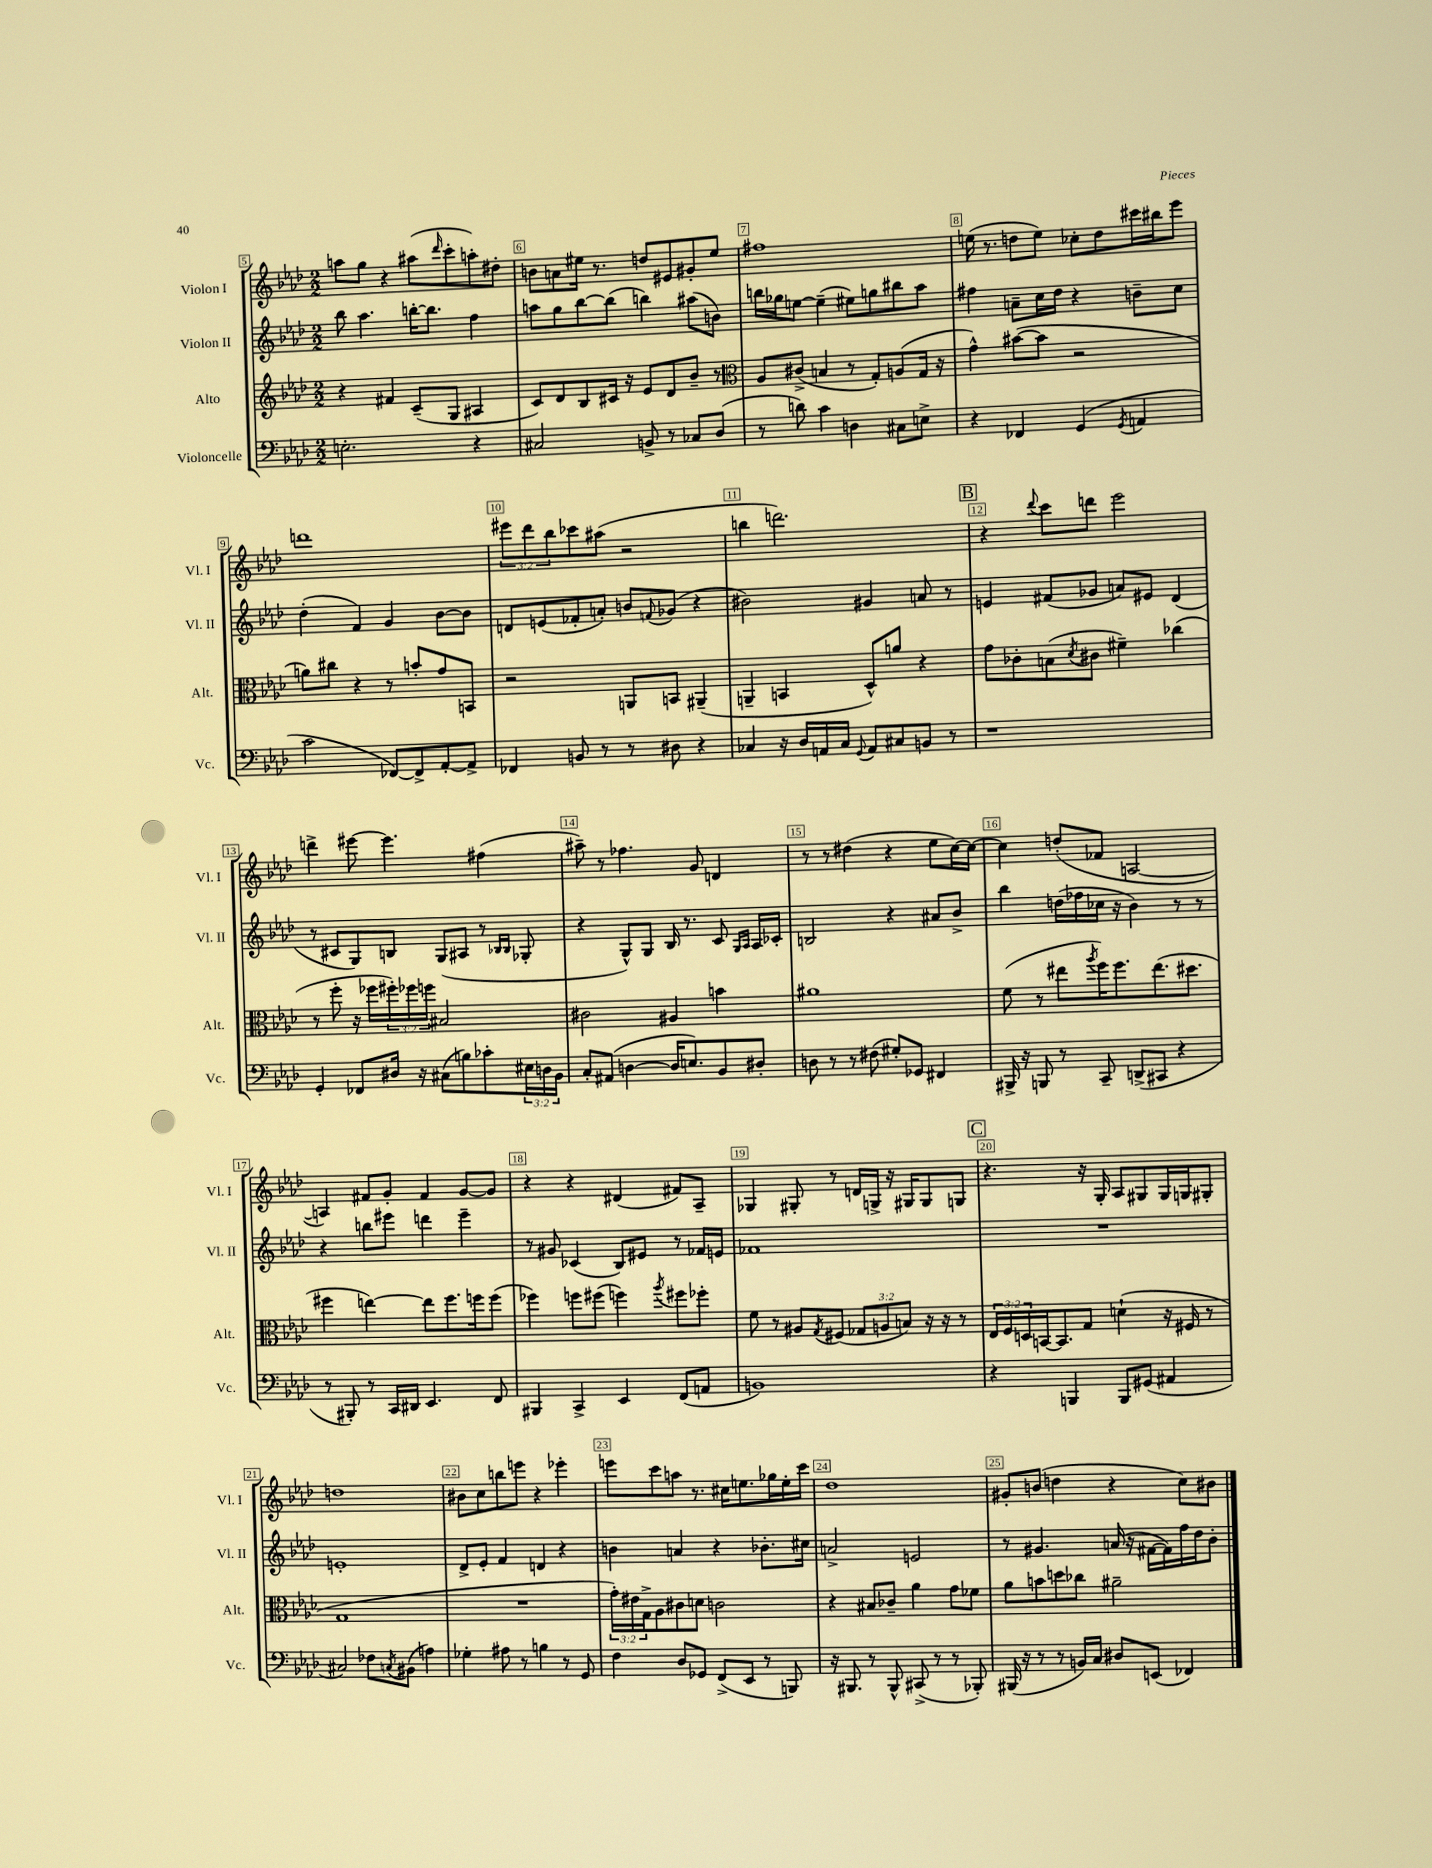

**kern	**kern	**kern	**kern
*part4	*part3	*part2	*part1
*staff4	*staff3	*staff2	*staff1
*I"Violoncelle	*I"Alto	*I"Violon II	*I"Violon I
*I'Vc.	*I'Alt.	*I'Vl. II	*I'Vl. I
*clefF4	*clefG2	*clefG2	*clefG2
*k[b-e-a-d-]	*k[b-e-a-d-]	*k[b-e-a-d-]	*k[b-e-a-d-]
*M2/2	*M2/2	*M2/2	*M2/2
=5	=5	=5	=5
2.En'\	4r	8bb-\	8aan\L
.	.	4.aa-\	8gg\J
.	4f#X/	.	4r
.	(8c~/L	[16bbn'\KL	(8aa#X\L
.	.	8.bb\J]	.
.	.	.	16qqddd-/
.	8G/J	.	8ccc'\
4r	4A#X/	4ff\	8aan'\)
.	.	.	8dd#X'\J
=6	=6	=6	=6
2C#X/	8c/L)	8aan\L	8bn\L
.	8d-/	8gg\	8an\
.	8B-/	[8bb-\	16ee#X\Jk
.	.	.	8.r
.	16c#X/Jk	(8bb-\J]	.
.	16r	.	.
8BBn^/	8e-/L	4bbn\)	8ddn/L
8r	8d-/	.	8e#X/
8C-X/L	8b-~/J	(8aa#X\L	8g#X'/
(8D-/J	8r	8bn\J)	8ee#/J
=7	=7	=7	=7
*	*clefC3	*	*
8r	8A-/L	16bbn\LL	1ff#X
.	.	16gg-X\J	.
8dn\)	(8c#X^/J	[8een\J	.
4c\	4Bn/	(4ee~\]	.
4Dn\	8r	8ee#X\L)	.
.	8G'/L)	8ggn\	.
8C#X\L	(8An/	8bb#X\	.
8En^\J	16G/Jk	8aa-\J	.
.	16r	.	.
=8	=8	=8	=8
4r	4g^^\)	4ff#X\	(16een\
.	.	.	8.r
4FF-X/	([8b#X\L	8an~\L	8ddn\L
.	8b#\J]	16cc\L	8ee\J)
.	.	16dd-\JJ	.
(4GG/	2r	4r	8cc-X'\L
.	.	.	8dd\
8qGG/	.	.	.
4AAn/	.	8bn~\L	16ccc#X\L
.	.	.	16bb#X\J
.	.	8cc\J	8eee-\J
!!LO:LB:g=z
=9	=9	=9	=9
2c\	8an\L)	(4dd-'\	1dddn
.	8cc#X\J	.	.
.	4r	4f/)	.
[8FF-X/L)	8r	4g/	.
8FF-^/]	8bn'/L	.	.
[8AA-'/	8g/	[8b-\L	.
8AA-^/J]	8BBn/J	8b-\J]	.
=10	=10	=10	=10
4FF-X/	2r	8dn/L	12eee#X\L
.	.	.	12ddd-\
.	.	(8en/	.
.	.	.	12bb-\
8BBn/	.	8f-X'/	8ccc-X\
8r	.	8an'/J)	(8aa#X\J
8r	8AAn/L	8bn/L	2r
.	.	8qqfn/	.
8D#X\	8BBn/J	(8g-X/J	.
4r	(4AA#X~/	4r	.
=11	=11	=11	=11
4C-X/	4AAn~/	2b#X\)	4bbn\
16r	4BBn/	.	2.dddn\)
16D-/LL	.	.	.
16AAn/	.	.	.
16C-/JJ	.	.	.
8qqGG/	.	.	.
8AA/L	8D-^^/L)	4g#X/	.
8C#X/	8an/J	.	.
8BBn/J	4r	8an/	.
8r	.	8r	.
!!LO:REH:place=s1:t=B
=12	=12	=12	=12
1r	8g\L	4en/	4r
.	8c-X'\	.	.
.	.	.	8qqddd-/
.	(8Bn\	(8f#X/L	8ccc\L
.	8qd-/	.	.
.	8c#X\J	8g-X/J	8dddn\J
.	4f#X~\)	8an/L)	2eee-\
.	.	8e#X/J	.
.	(4cc-X\	(4d-/	.
!!LO:LB:g=z
=13	=13	=13	=13
4GG'/	8r	8r	4dddn^\
.	8ff'\	8c#X/L	.
8FF-X/L	16r	8G/)	[8eee#X\
.	16ff-X\LL	.	.
16D#X/Jk	24ff#X'\)	8Bn/J	4.eee#\]
.	24ff-X\	.	.
16r	.	.	.
.	24ffn\JJ	.	.
(8C#X\L	2B#X/	(8G/L	.
8Bn\)	.	8A#X/J	.
8c-X'\	.	8r	(4ff#X\
.	.	16qqB-X/LL	.
.	.	16qqB-/JJ	.
24E#X\L	.	8G-X'/	.
24Dn\	.	.	.
24BB-\JJ	.	.	.
=14	=14	=14	=14
8C'/L	2c#X\	4r	8aa#X~\)
(8AA#X/J	.	.	8r
[4Dn\	.	8G^^/L)	4.ff-X\
.	.	8G/J	.
16D/KL]	4A#X/	16B-/	.
8.En/)	.	8.r	.
.	.	.	8g/
8BB-/	4bn\	8c/	4dn/
.	.	16qqG/LL	.
.	.	16qqA-/JJ	.
8D#X'/J	.	16A-/LL	.
.	.	16c-X'/JJ	.
=15	=15	=15	=15
8Dn\	1a#X	2Bn/	8r
8r	.	.	8r
8r	.	.	(4dd#X\
(8F#X\	.	.	.
8G#X'/L)	.	4r	4r
8GG-X/J	.	.	.
4FF#X/	.	8a#X/L	8ee-\L
.	.	8b-^/J	[16cc\L)
.	.	.	16cc\JJ_
=16	=16	=16	=16
16BBB#X^/	(8f\	4bb-\	4cc\]
16r	.	.	.
8BBBn/	8r	.	.
8r	8ee#X\L	(16ddn\LL	(8ddn'/L
.	.	16ff-X\	.
.	8qaa-/	.	.
8CC~/	16ff\K)	16cc-X\JJ	8f-X/J
.	8.ff\	16r	.
(8DDn^/L	.	4b-\)	[2An/
8CC#X/J	(8.ee#\	.	.
4r	.	8r	.
.	8.dd#X\J	.	.
.	.	8r	.
!!LO:LB:g=z
=17	=17	=17	=17
8r	4ff#X\	4r	4An/])
8BBB#X'/)	.	.	.
8r	[4een\)	8bbn\L	8f#X/L
16CC/LL	.	8eee#X\J	8g'/J
16DD#X/JJ	.	.	.
4.EE-/	8ee\L]	4dddn\	4f#/
.	8.ff#\	.	.
.	.	4eee#~\	[8g/L
.	16ffn\k	.	.
8FF/	(8ff\J	.	8g/J]
=18	=18	=18	=18
4BBB#X/	4ff-X\)	8r	4r
.	.	8g#X/	.
4CC^/	8ffn\L	(4c-X/	4r
.	(8ff#X\J	.	.
4EE-/	4ffn\)	8B-/L)	(4d#X/
.	.	8e#X/J	.
.	8qaa-/	.	.
(8FF/L	8ff#X\L	8r	8f#X/L)
8AAn/J	8ff-X'\J	16f-X/LL	8A-~/J
.	.	16en/JJ	.
=19	=19	=19	=19
1BBn)	8f\	1f-X	4G-X/
.	8r	.	.
.	8A#X/L	.	8G#X'/
.	8qG/	.	.
.	(8F#X/J	.	8r
.	12G-X/L	.	16dn/LL
.	.	.	16Gn^/JJ
.	12An/	.	.
.	.	.	16r
.	12Bn/J)	.	.
.	.	.	16G#X/KL
.	16r	.	8G#/
.	16r	.	.
.	8r	.	8Gn/J
!!LO:REH:place=s1:t=C
=20	=20	=20	=20
4r	24E-/LL	1r	4.r
.	24F/	.	.
.	24Dn/	.	.
.	[16BBn/J	.	.
.	8.BB/]	.	.
4BBBn/	.	.	.
.	8G/J	.	16r
.	.	.	16G'/
8BBB/L	(4dn`\	.	8A-/L
(8GG#X/J	.	.	8G#X/
4AA#X/	16r	.	16G#/L
.	16F#X/	.	16Gn/J
.	8r	.	8G#X'/J
!!LO:LB:g=z
=21	=21	=21	=21
2C#X/)	1G	1en'	1ddn
8F-X\L	.	.	.
8qCn/	.	.	.
(8BB#X\J	.	.	.
4An\)	.	.	.
=22	=22	=22	=22
4G-X'\	1r	8d-^/L	8b#X\L
.	.	8e-'/J	8cc\
8A#X\	.	4f/	8bbn\
8r	.	.	8eeen\J
4Bn\	.	4dn/	4r
8r	.	4r	4eee-X'\
8GG/	.	.	.
=23	=23	=23	=23
4F\	24g'\LL)	4bn\	8eeen\L
.	24e#X\	.	.
.	24G^\J	.	.
.	8A-\	.	8ccc\
8D-/L	8c#X\	4an/	8aan\J
8GG-X/J	8dn\J	.	8.r
(8FF^/L	2cn\	4r	.
.	.	.	16cc#X\KL
8EE-/J	.	.	8.een\
8r	.	8.b-X'\L	.
.	.	.	16gg-X\L
8BBBn/)	.	.	16ee'\
.	.	16cc#X\Jk	16ccc\JJ
=24	=24	=24	=24
16r	4r	2an^/	1dd-
8.BBB#X/	.	.	.
8r	8B#X/L	.	.
8BBB#^^/	8c-X~/J	.	.
(8CC#X^/	4a-\	2en/	.
8r	.	.	.
8r	8g\L	.	.
8BBB-X'/)	8f-X\J	.	.
=25	=25	=25	=25
(16BBB#X/	8a-\L	8r	8g#X'/L
16r	.	.	.
8r	8bn\	4.g#X/	(8bn/J
8r	8ddn\	.	4ddn\
16BBn/LL)	8cc-X\J	.	.
16C/JJ	.	.	.
8D#X/L	2a#X~\	(16an/	4r
.	.	16r	.
(8EEn/J	.	[16f#X\LL	.
.	.	16f#\])	.
4FF-X/)	.	16ff\	8cc\L)
.	.	16dd-\J	.
.	.	8b-'\J	8b#X\J
==	==	==	==
*-	*-	*-	*-
